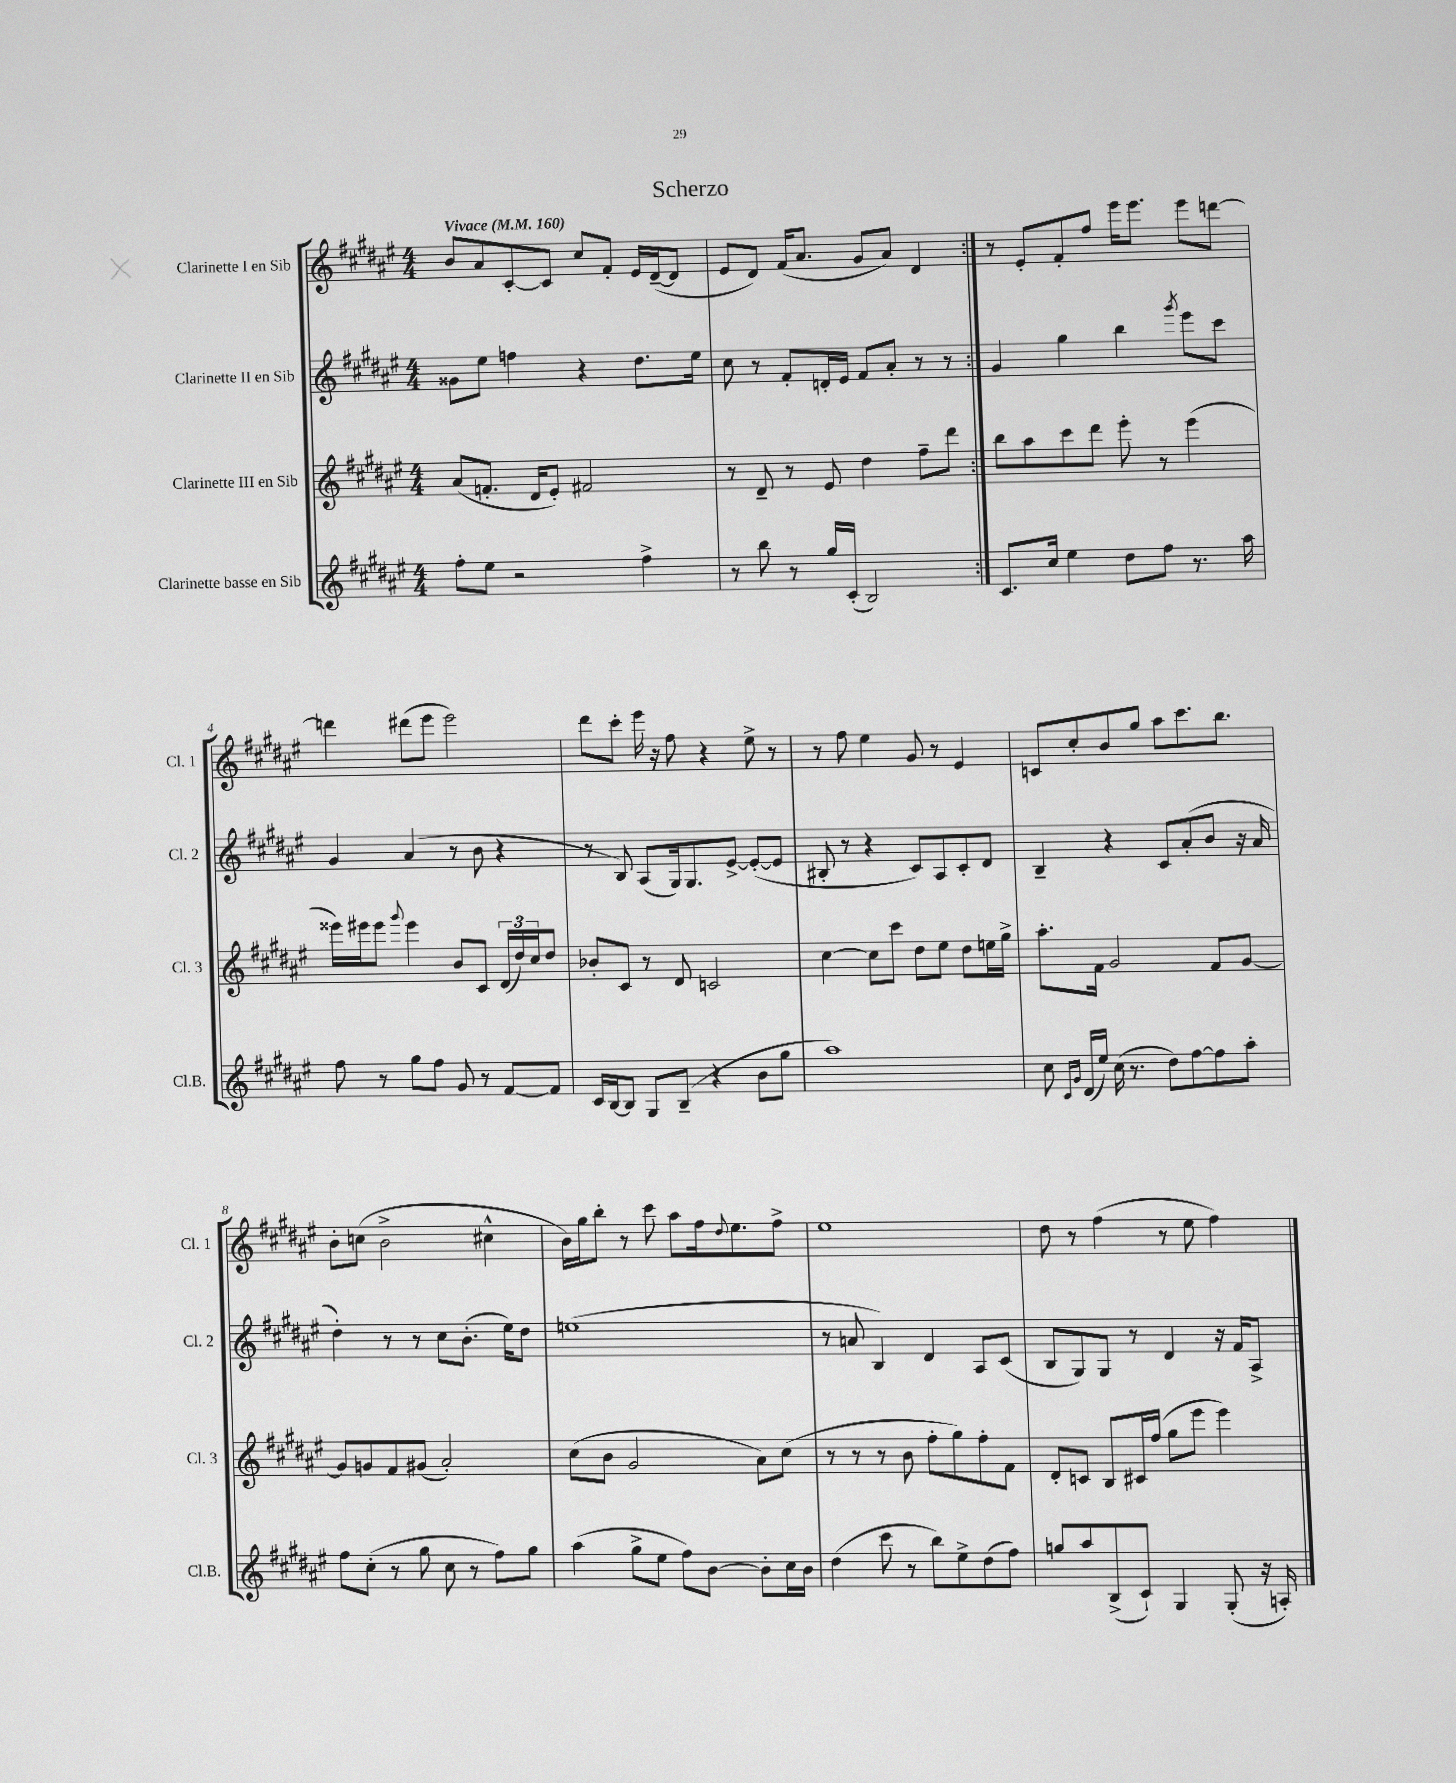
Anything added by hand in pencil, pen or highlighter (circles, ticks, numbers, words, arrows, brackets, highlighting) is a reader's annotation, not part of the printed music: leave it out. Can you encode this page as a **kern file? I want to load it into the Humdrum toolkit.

**kern	**kern	**kern	**kern
*part4	*part3	*part2	*part1
*staff4	*staff3	*staff2	*staff1
*I"Clarinette basse en Sib	*I"Clarinette III en Sib	*I"Clarinette II en Sib	*I"Clarinette I en Sib
*I'Cl.B.	*I'Cl. 3	*I'Cl. 2	*I'Cl. 1
*clefG2	*clefG2	*clefG2	*clefG2
*k[f#c#g#d#a#e#]	*k[f#c#g#d#a#e#]	*k[f#c#g#d#a#e#]	*k[f#c#g#d#a#e#]
*M4/4	*M4/4	*M4/4	*M4/4
*MM160	*MM160	*MM160	*MM160
=1	=1	=1	=1
!	!	!	!LO:TX:a:B:t=Vivace
8ff#'\L	(8a#/L	8g##X\L	8b/L
8ee#\J	8.fn'/J	8ee#\J	8a#/
2r	.	4ffn\	[8c#'/
.	16d#/KL	.	.
.	8e#'/J)	.	8c#/J]
.	2f#X/	4r	8cc#/L
.	.	.	8f#'/J
4ff#^\	.	8.dd#\L	16e#/LL
.	.	.	([16d#~/J
.	.	.	8d#/J]
.	.	16ee#\Jk	.
=2	=2	=2	=2
8r	8r	8cc#\	8e#/L
8bb\	8d#~/	8r	8d#/J)
8r	8r	8f#'/L	(16f#/KL
.	.	.	8.a#/J
16gg#/LL	8e#/	16dn'/L	.
(16c#'/JJ	.	16e#/JJ	.
2B/)	4dd#\	8f#/L	8g#/L
.	.	8a#'/J	8a#/J)
.	8ff#~\L	8r	4d#/
.	8ddd#\J	8r	.
=3:|!	=3:|!	=3:|!	=3:|!
8.c#/L	8bb\L	4g#/	8r
.	8aa#\	.	8e#'/L
16cc#/Jk	.	.	.
4ee#\	8ccc#\	4gg#\	8f#'/
.	8ddd#\J	.	8ff#/J
8dd#\L	8eee#'\	4bb\	16eee#\KL
.	.	.	8.eee#\J
8ff#\J	8r	.	.
.	.	8qggg#/	.
8.r	(4eee#\	8eee#\L	8eee#\L
.	.	8ccc#\J	[8dddn\J
16aa#\	.	.	.
!!LO:LB:g=z
=4	=4	=4	=4
8ff#\	16eee##X\LL)	4g#/	4dddn\]
.	16eee#X\J	.	.
8r	8eee#\J	.	.
.	8qqggg#/	.	.
8gg#\L	4eee#\	(4a#/	(8ddd#X\L
8ff#\J	.	.	8eee#\J
8g#/	8b/L	8r	2eee#\)
8r	8c#/J	8b\	.
[8f#/L	(24d#/LL	4r	.
.	24dd#/)	.	.
.	24cc#/J	.	.
8f#/J]	8dd#/J	.	.
=5	=5	=5	=5
16c#/LL	8b-X'/L	8r	8ddd#\L
[16B/J	.	.	.
8B/J]	8c#/J	8B/)	8ccc#'\J
8G#/L	8r	(8A#/L	16eee#\
.	.	.	16r
(8B~/J	8d#/	16G#/k)	8ff#\
.	.	8.G#/	.
4r	2cn/	.	4r
.	.	[8e#^/J	.
8b\L	.	(8e#'/L_	8ee#^\
8gg#\J	.	8e#/J]	8r
=6	=6	=6	=6
1aa#)	[4cc#\	8B#X'/	8r
.	.	8r	8ff#\
.	8cc#\L]	4r	4ee#\
.	8ccc#\J	.	.
.	8dd#\L	8c#/L)	8g#/
.	8ee#\J	8A#/	8r
.	8dd#\L	8c#'/	4e#/
.	16een\L	8d#/J	.
.	16gg#^\JJ	.	.
=7	=7	=7	=7
8cc#\	8.aa#'\L	4B~/	8cn/L
16qqc#/LL	.	.	.
16qqg#/JJ	.	.	.
(16d#/LL	.	.	8cc#'/
16ee#/JJ)	16f#\Jk	.	.
(16cc#\	2g#/	4r	8b/
8.r	.	.	.
.	.	.	8gg#/J
8dd#\L)	.	8c#/L	8aa#\L
[8ff#\	.	(8a#'/	8.ccc#\
8ff#\]	8f#/L	8b/J	.
.	.	.	8.bb\J
8aa#'\J	[8g#/J	16r	.
.	.	16a#/	.
!!LO:LB:g=z
=8	=8	=8	=8
8ff#\L	8g#/L]	4dd#'\)	8b'\L
(8cc#'\J	8gn/	.	(8ccn\J
8r	8f#/	8r	2b^\
8gg#\	(8g#X/J	8r	.
8cc#\	2a#'/)	8cc#\L	.
8r	.	(8.b'\J	.
8ff#\L)	.	.	4cc#X^^\
.	.	16ee#\KL)	.
8gg#\J	.	8dd#\J	.
=9	=9	=9	=9
(4aa#\	(8cc#\L	(1een	16b\LL)
.	.	.	16gg#\J
.	8b\J	.	8bb'\J
8gg#^\L	2g#/	.	8r
8ee#\J	.	.	8ccc#\
8ff#\L)	.	.	8aa#\L
[8b\J	.	.	16ff#\k
.	.	.	8qqdd#/
.	.	.	8.ee#\
8b'\L]	8a#\L)	.	.
16cc#\L	(8cc#\J	.	8ff#^\J
16b\JJ	.	.	.
=10	=10	=10	=10
(4dd#\	8r	8r	1ee#
.	8r	8an/	.
8ccc#\	8r	4B/)	.
8r	8b\	.	.
8bb\L)	8ff#'\L	4d#/	.
8ee#^\	8gg#\)	.	.
(8dd#\	8ff#'\	8A#/L	.
8ff#\J)	8f#\J	(8c#/J	.
=11	=11	=11	=11
8ggn/L	8d#'/L	8B/L	8dd#\
8aa#/	8cn/J	8G#/)	8r
(8B^/	8B/L	8G#/J	(4ff#\
8c#`/J)	16c#X/L	8r	.
.	(16ff#/JJ	.	.
4G#/	8gg#\L	4d#/	8r
.	8eee#\J	.	8ee#\
(8G#'/	4eee#\)	16r	4ff#\)
.	.	16f#/KL	.
16r	.	8A#^/J	.
16An'/)	.	.	.
==	==	==	==
*-	*-	*-	*-
